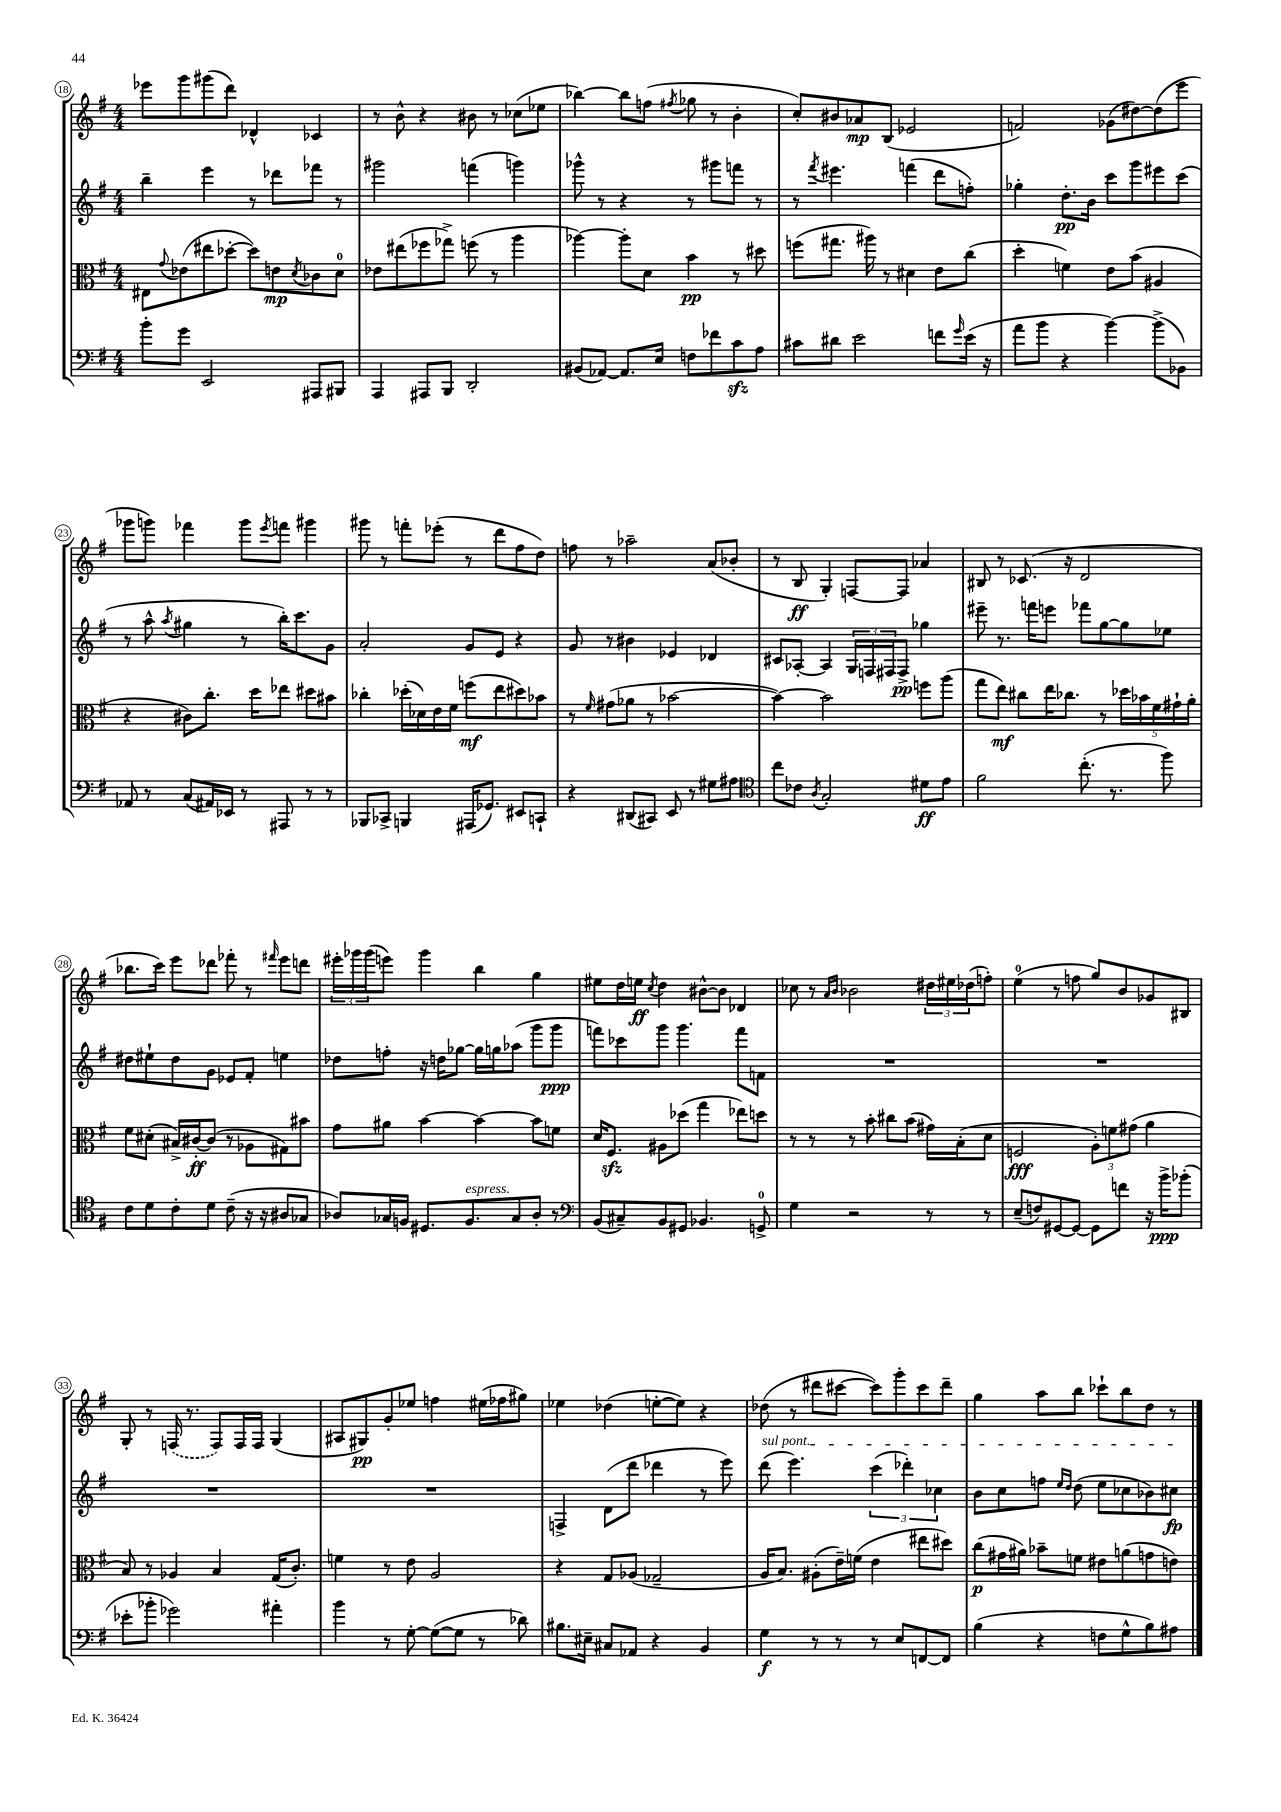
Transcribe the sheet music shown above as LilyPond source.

<<
\new StaffGroup <<
\new Staff = "s0" {
    \clef treble \key g \major \numericTimeSignature \time 4/4
    ees'''8 g'''8 gis'''8( d'''8) des'4-^ ces'4 |
    r8 b'8-^ r4 bis'8 r8 ces''8( ees''8 |
    bes''4~) bes''8 f''8( \acciaccatura { fis''8 } ges''8 r8 b'4-. |
    c''8-.) bis'8 aes'8\mp b8( ees'2 |
    f'2) ges'8( dis''8~) dis''8( e'''8 |
    ges'''8 g'''8) fes'''4 g'''8 \acciaccatura { e'''8 } f'''8 gis'''4 |
    gis'''8 r8 f'''8-. ees'''8-.( r8 d'''8 fis''8 d''8) |
    f''8 r8 aes''2-- a'8( bes'8-. |
    r8 b8\ff g4-.) f8~ f8 aes'4 |
    bis8 r8 ces'8.( r16 d'2 |
    bes''8. c'''16) e'''8 des'''8 fes'''8-. r8 \grace { fis'''16 } e'''8 d'''8 |
    \tuplet 3/2 { eis'''16-. ges'''16 ges'''16( } e'''8) ges'''4 b''4 g''4 |
    eis''8 d''16 e''16\ff \acciaccatura { c''8 } d''4 bis'8~-^ bis'8 des'4 |
    ces''8 r8 \grace { a'16 b'16 } bes'2 \tuplet 3/2 { dis''16 eis''16 des''16( } f''8-.) |
    e''4-0( r8 f''8 g''8) b'8 ges'8 bis8 |
    g8-. r8 \once \slurDashed f16( r8. f8) f16 f16 g4( |
    ais8 gis8\pp) g'8-. ees''8 f''4 eis''16( fes''16 gis''8) |
    ees''4 des''4( e''8~-. e''8) r4 |
    des''8( r8 dis'''8 cis'''8~ cis'''8) g'''8-. cis'''8 dis'''8-- |
    g''4 a''8 b''8 ces'''8-! b''8 d''8 r8 \bar "|." |
}
\new Staff = "s1" {
    \clef treble \key g \major \numericTimeSignature \time 4/4
    b''4-- e'''4 r8 des'''8 fes'''8 r8 |
    gis'''2 f'''4( g'''4) |
    ges'''8-^ r8 r4 r8 gis'''8 f'''8 r8 |
    r8 \acciaccatura { fis'''8 } eis'''4. f'''4( d'''8 f''8-.) |
    ges''4-. d''8.-.\pp b'16 c'''8 g'''8 eis'''8 c'''8( |
    r8 a''8-^ \acciaccatura { a''8 } gis''4 r8 b''16-.) c'''8. g'8 |
    a'2-. g'8 e'8 r4 |
    g'8 r8 bis'4 ees'4 des'4 |
    cis'8 aes8~-. aes4 \tuplet 3/2 { g16 f16 fis16 } fis8->\pp ges''4 |
    eis'''8-- r8. f'''16 e'''8 fes'''8 g''8~ g''8 ees''8 |
    dis''8 eis''8-! dis''8 g'8 ees'8 fis'8-. e''4 |
    des''8 f''8-. r16 d''16 ges''8~ ges''16 g''16 aes''8( g'''8 g'''8\ppp |
    f'''8) ces'''8 g'''8 g'''4. f'''8 f'8 |
    R1 |
    R1 |
    R1 |
    R1 |
    f4-> d'8( d'''8 des'''4 r8 e'''8) |
    \once \override TextSpanner.bound-details.left.text = \markup { \italic "sul pont." } d'''8\startTextSpan( e'''4.) \tuplet 3/2 { c'''4( des'''4-.) ces''4 } |
    b'8 c''8 f''8 \grace { e''16 d''16 } d''8( e''8 ces''8 bes'8) cis''8\fp\stopTextSpan \bar "|." |
}
\new Staff = "s2" {
    \clef alto \key g \major \numericTimeSignature \time 4/4
    eis8 \appoggiatura { g'8 } ees'8( eis''8 des''8~-. des''8) e'8\mp \acciaccatura { d'8 } ces'8 d'8-0 |
    ees'8 eis''8( fes''8 ges''8->) f''8( r8 a''4 |
    aes''4~) aes''8-. d'8 b'4\pp r8 dis''8 |
    f''8( gis''8. ais''16) r8 dis'4 e'8 c''8( |
    d''4-. f'4) e'8 b'8( ais4 |
    r4 cis'8) c''8.-. d''16 ees''8 dis''8 bis'8 |
    ces''4-. des''16-.( des'16) e'16 fis'16 f''8\mf( e''8 dis''8) bes'8 |
    r8 \grace { fis'16 } gis'8( aes'8 r8 bes'2~ |
    bes'4~) bes'2 f''8 a''8( |
    g''8 e''8\mf) cis''8 e''16 ces''8. r8 \tuplet 5/4 { des''16 bes'16 fis'16 gis'16-! a'16-. } |
    fis'8 dis'8-.( bis16->) cis'16~-.\ff cis'8( r8 aes8 gis8) bis'8 |
    g'8 ais'8 b'4~ b'4~ b'8 f'8 |
    d'16 fis8.\sfz ais8 des''8( g''4 ees''8) d''8 |
    r8 r8 r8 b'8-. cis''8 b'8( gis'16) b16-.( d'8 |
    f2\fff \tuplet 3/2 { a8-.) f'8 gis'8( } a'4 |
    b8) r8 aes4 b4 g16( c'8.-.) |
    f'4 r8 e'8 a2 |
    r4 g8 aes8( ges2-- |
    a16 b8.) ais8-.( e'16--) f'16( e'4 eis''8 dis''8) |
    c''8\p( gis'16 ais'16) bes'8-- f'8 eis'8 a'8( g'8 e'8) \bar "|." |
}
\new Staff = "s3" {
    \clef bass \key g \major \numericTimeSignature \time 4/4
    b'8-. g'8 e,2 ais,,8 bis,,8 |
    a,,4 ais,,8 b,,8 d,2-. |
    bis,8( aes,8~) aes,8. e16 f8 fes'8 c'8\sfz a8 |
    cis'8 dis'8 e'2 f'8 \grace { g'16 } e'16( r16 |
    a'8 b'8 r4 b'4~) b'8->( bes,8) |
    aes,8 r8 c8( ais,16) ees,16 r8 ais,,8 r8 r8 |
    bes,,8 ces,8-> b,,4 ais,,16( ges,8.) eis,8 c,8-! |
    r4 dis,8( cis,8) e,8 r8 gis8 ais8 |
    \clef tenor c''8 ces'8 \acciaccatura { a8 } g2-. dis'8\ff e'8 |
    fis'2 c''8.-.( r8. fis''8) |
    c'8 d'8 c'8-. d'8 c'8--( r16 r16 ais8 ges8 |
    aes8) ges16 f16 dis8. f8.^\markup { \italic "espress." } ges8 aes8-. r8 |
    \clef bass b,8( cis8--) b,8 gis,8 bes,4. g,8-0-> |
    g4 r2 r8 r8 |
    e8--( f8) gis,8~ gis,8~ gis,8 f'8 r16 b'16->\ppp bes'8-.( |
    ees'8-. bes'8-. ges'2) ais'4-. |
    b'4 r8 g8~-. g8~( g8 r8 des'8) |
    bis8. eis16-- cis8 aes,8 r4 b,4 |
    g4\f r8 r8 r8 e8 f,8~ f,8 |
    b4( r4 f8 g8-^ b8) ais8 \bar "|." |
}
>>
>>
\layout { \context { \Score currentBarNumber = #18 \override BarNumber.stencil = #(make-stencil-circler 0.1 0.3 ly:text-interface::print) } }
